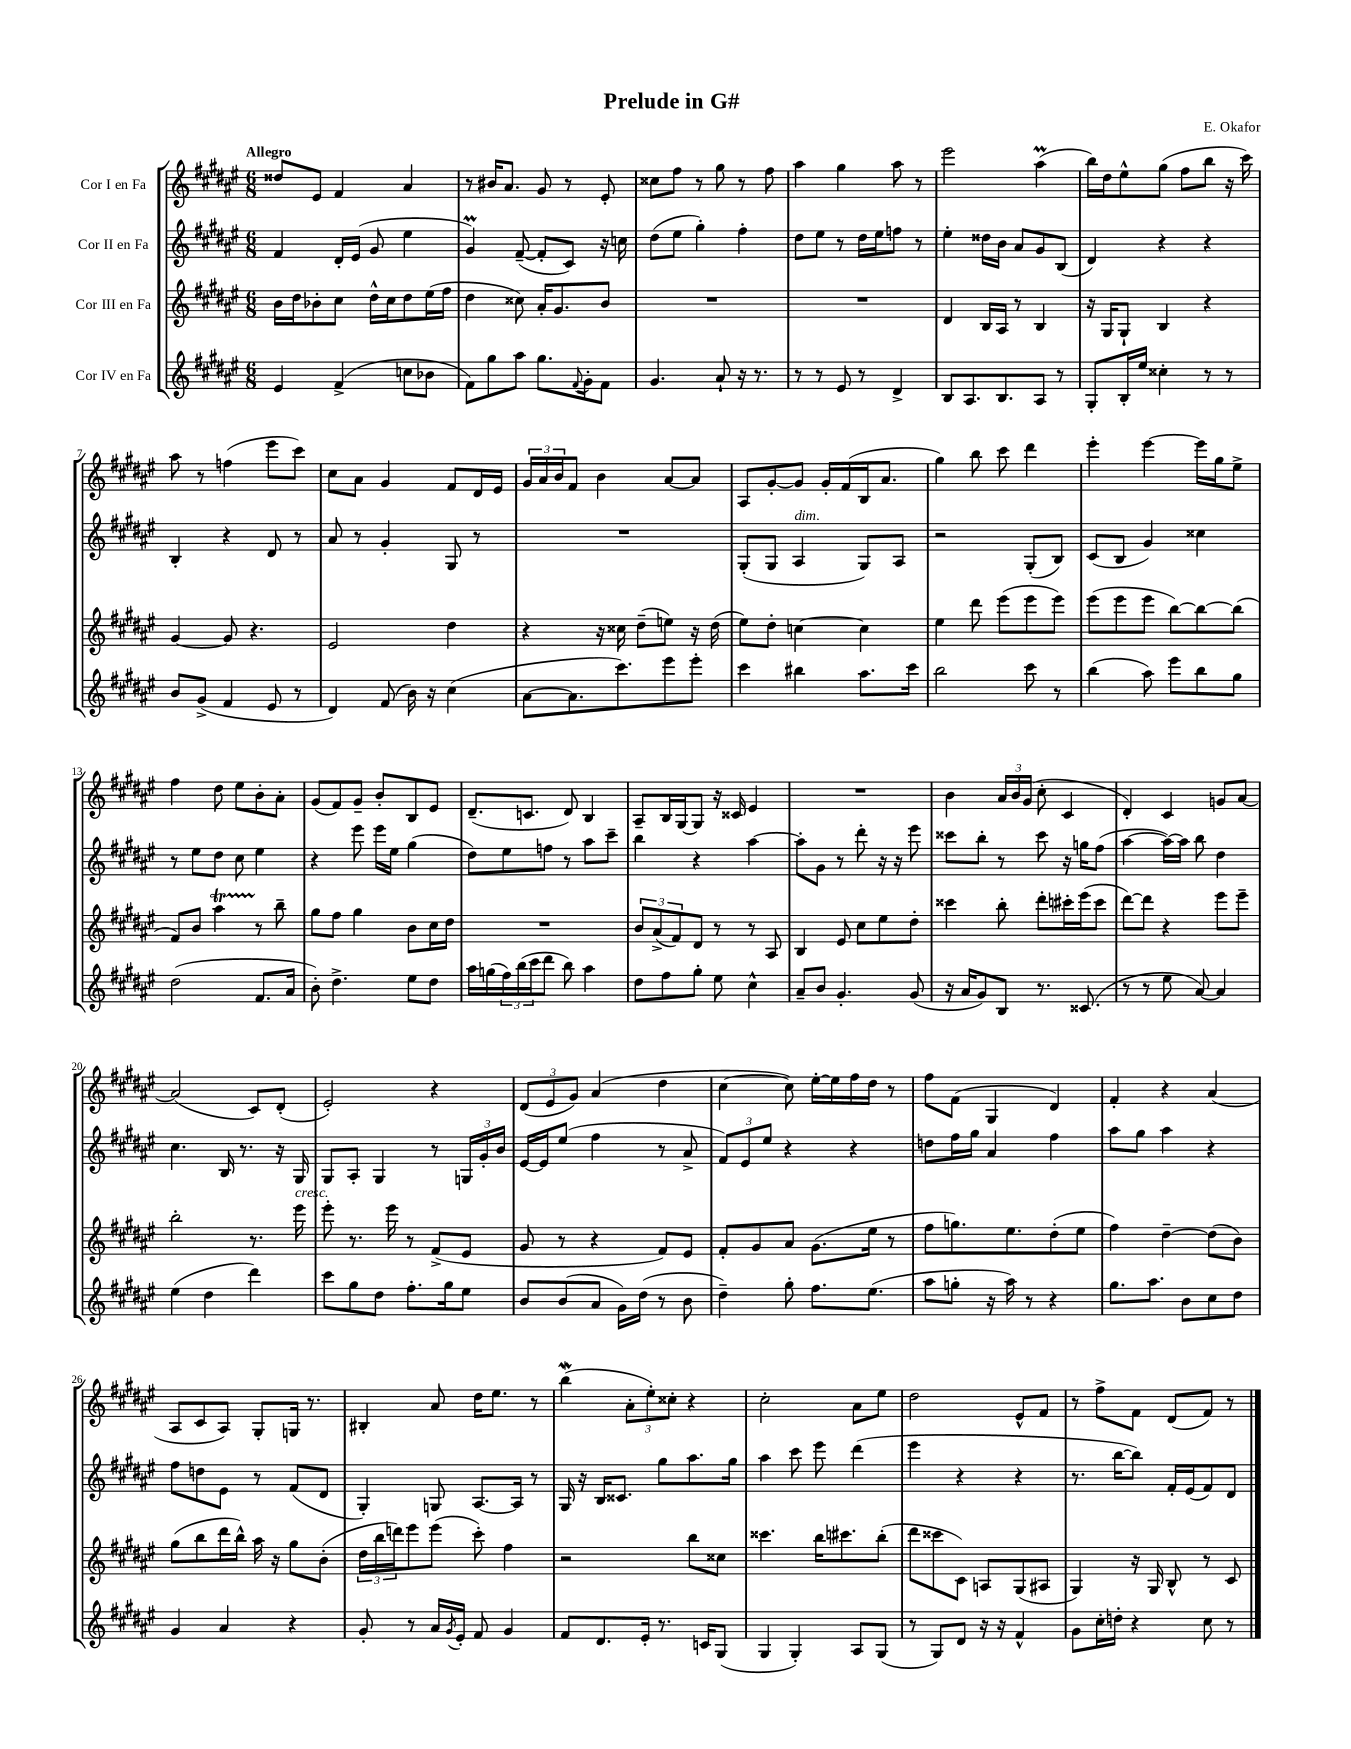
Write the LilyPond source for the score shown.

\header { title = "Prelude in G#" composer = "E. Okafor" }
<<
\new StaffGroup <<
\new Staff = "s0" \with { instrumentName = "Cor I en Fa" } {
    \clef treble \key fis \major \numericTimeSignature \time 6/8 \tempo "Allegro"
    disis''8 eis'8 fis'4 ais'4 |
    r8 bis'16 ais'8. gis'8 r8 eis'8-. |
    cisis''8 fis''8 r8 gis''8 r8 fis''8 |
    ais''4 gis''4 ais''8 r8 |
    eis'''2 ais''4\prall( |
    b''16) dis''16 eis''8-^ gis''8( fis''8 b''8 r16 cis'''16) |
    ais''8 r8 f''4( eis'''8 cis'''8) |
    cis''8 ais'8 gis'4 fis'8 dis'16 eis'16 |
    \tuplet 3/2 { gis'16 ais'16 b'16 } fis'8 b'4 ais'8~ ais'8 |
    ais8 gis'8~-. gis'8 gis'16-. fis'16( b16 ais'8. |
    gis''4) b''8 cis'''8 dis'''4 |
    eis'''4-. eis'''4~ eis'''16 gis''16 eis''8-> |
    fis''4 dis''8 eis''8 b'8-. ais'8-. |
    gis'8( fis'8) gis'8-- b'8-. b8 eis'8 |
    dis'8.--( c'8. dis'8) b4 |
    ais8-- b16 gis16~ gis8 r16 cisis'16 eis'4 |
    R2. |
    b'4 \tuplet 3/2 { ais'16 b'16 gis'16( } cis''8-. cis'4 |
    dis'4-.) cis'4 g'8 ais'8~ |
    ais'2( cis'8) dis'8-.( |
    eis'2-.) r4 |
    \tuplet 3/2 { dis'8( eis'8 gis'8) } ais'4( dis''4 |
    cis''4~ cis''8) eis''16~-. eis''16 fis''16 dis''16 r8 |
    fis''8 fis'8( gis4 dis'4) |
    fis'4-. r4 ais'4( |
    ais8 cis'8 ais8) gis8-. g16 r8. |
    bis4-. ais'8 dis''16 eis''8. r8 |
    b''4\mordent( \tuplet 3/2 { ais'8-. eis''8-.) cisis''8-. } r4 |
    cis''2-. ais'8 eis''8 |
    dis''2 eis'8-^ fis'8 |
    r8 fis''8-> fis'8 dis'8( fis'8) r8 \bar "|." |
}
\new Staff = "s1" \with { instrumentName = "Cor II en Fa" } {
    \clef treble \key fis \major \numericTimeSignature \time 6/8
    fis'4 dis'16-. eis'16( gis'8 eis''4 |
    gis'4\prall) fis'8~--( fis'8-. cis'8) r16 c''16 |
    dis''8( eis''8 gis''4-.) fis''4-. |
    dis''8 eis''8 r8 dis''16 eis''16 f''8 r8 |
    eis''4-. disis''16 b'16 ais'8 gis'8 b8( |
    dis'4) r4 r4 |
    b4-. r4 dis'8 r8 |
    ais'8 r8 gis'4-. gis8 r8 |
    R2. |
    gis8-.( gis8 ais4^\markup { \italic "dim." } gis8) ais8 |
    r2 gis8-.( b8) |
    cis'8( b8 gis'4) cisis''4 |
    r8 eis''8 dis''8 cis''8 eis''4 |
    r4 eis'''8 eis'''16 eis''16 gis''4( |
    dis''8) eis''8 f''8 r8 ais''8 cis'''8-- |
    b''4 r4 ais''4~ |
    ais''8-. gis'8 r8 dis'''8-. r16 r16 eis'''8 |
    cisis'''8 b''8-. r8 cisis'''8 r16 g''16 fis''8( |
    ais''4~ ais''16~) ais''16 b''8 dis''4 |
    cis''4. b16 r8. r16 gis16 |
    gis8 ais8-. gis4 r8 \tuplet 3/2 { g16 gis'16-. b'16 } |
    eis'16~ eis'16 eis''8( fis''4 r8 ais'8-> |
    \tuplet 3/2 { fis'8) eis'8 eis''8 } r4 r4 |
    d''8 fis''16 gis''16 ais'4 fis''4 |
    ais''8 gis''8 ais''4 r4 |
    fis''8 d''8 eis'8 r8 fis'8( dis'8 |
    gis4-.) g8 ais8.~ ais16 r8 |
    gis16 r16 b16 cisis'8. gis''8 ais''8. gis''16 |
    ais''4 cis'''8 eis'''8 dis'''4( |
    eis'''4 r4 r4 |
    r8. b''16~ b''8) fis'16-. eis'16( fis'8) dis'8 \bar "|." |
}
\new Staff = "s2" \with { instrumentName = "Cor III en Fa" } {
    \clef treble \key fis \major \numericTimeSignature \time 6/8
    b'16 dis''16 bes'8-. cis''8 dis''16-^ cis''16 dis''8 eis''16( fis''16 |
    dis''4 cisis''8) ais'16-. gis'8. b'8 |
    R2. |
    R2. |
    dis'4 b16 ais16 r8 b4 |
    r16 gis16 gis8-! b4 r4 |
    gis'4~ gis'8 r4. |
    eis'2 dis''4 |
    r4 r16 cisis''16 dis''8--( e''8) r16 dis''16( |
    eis''8) dis''8-. c''4~ c''4 |
    eis''4 dis'''8 eis'''8( eis'''8 eis'''8) |
    eis'''8( eis'''8 eis'''8 b''8~) b''8~ b''8( |
    fis'8) b'8 ais''4\startTrillSpan r8\stopTrillSpan b''8-- |
    gis''8 fis''8 gis''4 b'8 cis''16 dis''16 |
    R2. |
    \tuplet 3/2 { b'8 ais'8->( fis'8) } dis'8 r8 r8 ais8 |
    b4 eis'8 cis''8 eis''8 dis''8-. |
    cisis'''4 b''8-. dis'''8-. cis'''16-. eis'''16( cis'''8 |
    dis'''8~) dis'''8 r4 eis'''8 eis'''8-- |
    b''2-. r8. eis'''16^\markup { \italic "cresc." } |
    eis'''8-. r8. eis'''16 r8 fis'8->( eis'8 |
    gis'8 r8 r4 fis'8) eis'8 |
    fis'8-. gis'8 ais'8 gis'8.( eis''16 r8 |
    fis''8 g''8.) eis''8. dis''8-.( eis''8 |
    fis''4) dis''4~-- dis''8( b'8) |
    gis''8( b''8 dis'''16 b''16-^) ais''16 r16 gis''8 b'8-.( |
    \tuplet 3/2 { dis''16 b''16 d'''16) } eis'''8 eis'''8( cis'''8-.) fis''4 |
    r2 b''8 cisis''8 |
    cisis'''4. b''16 cis'''8. b''8-.( |
    dis'''8 cisis'''8 cis'8) a8 gis8( ais8 |
    gis4) r16 gis16 b8-^ r8 cis'8 \bar "|." |
}
\new Staff = "s3" \with { instrumentName = "Cor IV en Fa" } {
    \clef treble \key fis \major \numericTimeSignature \time 6/8
    eis'4 fis'4->( c''8 bes'8 |
    fis'8) gis''8 ais''8 gis''8. \appoggiatura { fis'8 } gis'16-. fis'8 |
    gis'4. ais'8-! r16 r8. |
    r8 r8 eis'8 r8 dis'4-> |
    b8 ais8. b8. ais8 r8 |
    gis8-. b16-. eis''16 cisis''4-. r8 r8 |
    b'8 gis'8->( fis'4 eis'8 r8 |
    dis'4) fis'8( b'16) r16 cis''4( |
    ais'8~ ais'8. cis'''8.) eis'''8 eis'''8-. |
    cis'''4 bis''4 ais''8. cis'''16 |
    b''2 cis'''8 r8 |
    b''4( ais''8) eis'''8 b''8 gis''8 |
    dis''2( fis'8. ais'16 |
    b'8-.) dis''4.-> eis''8 dis''8 |
    ais''16 g''16( \tuplet 3/2 { fis''16) b''16( cis'''16 } dis'''8 b''8) ais''4 |
    dis''8 fis''8 gis''8-. eis''8 cis''4-^ |
    ais'8-- b'8 gis'4.-. gis'8( |
    r16 ais'16 gis'8) b8 r8. cisis'8.( |
    r8 r8 eis''8 ais'8~) ais'4 |
    eis''4( dis''4 dis'''4) |
    cis'''8 gis''8 dis''8 fis''8.-. gis''16 eis''8 |
    b'8 b'8( ais'8 gis'16) dis''16( r8 b'8 |
    dis''4--) gis''8-. fis''8. eis''8.( |
    ais''8 g''8-. r16 ais''16) r8 r4 |
    gis''8. ais''8. b'8 cis''8 dis''8 |
    gis'4 ais'4 r4 |
    gis'8-. r8 ais'16 \acciaccatura { gis'8 } eis'16-. fis'8 gis'4 |
    fis'8 dis'8. eis'16-. r8. c'16 gis8( |
    gis4 gis4-.) ais8 gis8( |
    r8 gis8) dis'8 r16 r16 fis'4-^ |
    gis'8 cis''16-. d''16-. r4 cis''8 r8 \bar "|." |
}
>>
>>
